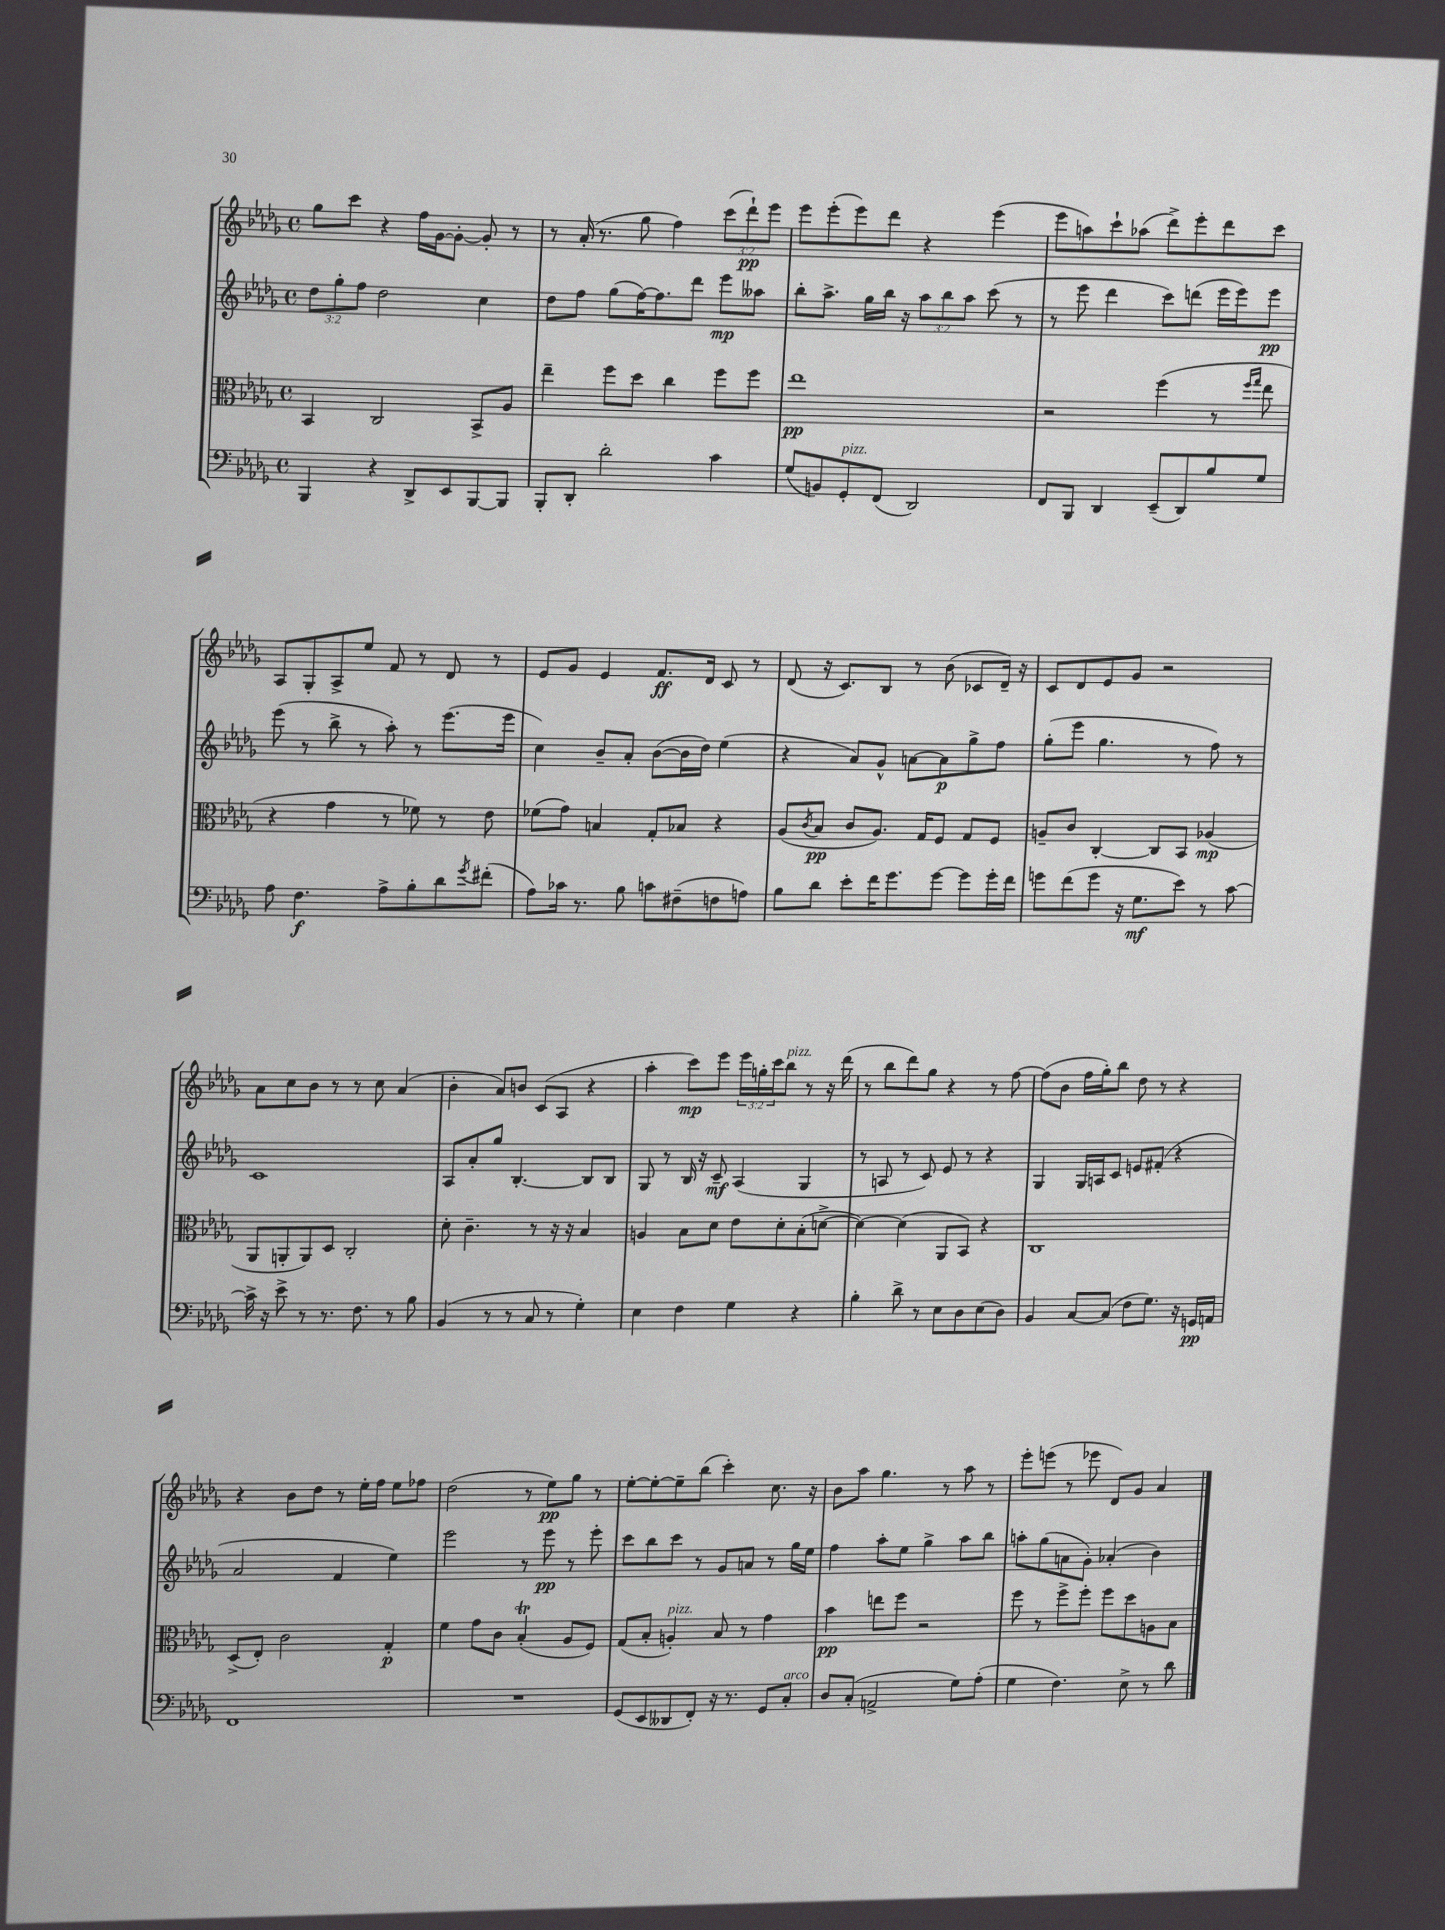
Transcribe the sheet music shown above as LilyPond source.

<<
\new StaffGroup <<
\new Staff = "s0" {
    \clef treble \key des \major \defaultTimeSignature \time 4/4 \override Staff.TupletNumber.text = #tuplet-number::calc-fraction-text
    ges''8 c'''8 r4 f''16 ges'16~ ges'8~-. ges'8-. r8 |
    r8 aes'16-.( r8. ges''8 f''4) \tuplet 3/2 { c'''8( des'''8-!\pp) ees'''8 } |
    ees'''8 ees'''8-.( ees'''8) des'''8 r4 ees'''4( |
    ees'''8 a''8) c'''8-! aes''8( des'''8->) ees'''8-. des'''8 c'''8 |
    aes8 ges8-. aes8-> ees''8 f'8 r8 des'8 r8 |
    ees'8 ges'8 ees'4 f'8.\ff des'16 c'8 r8 |
    des'8( r16 c'8.) bes8 r8 bes'8( ces'8 des'16--) r16 |
    c'8 des'8 ees'8 ges'8 r2 |
    aes'8 c''8 bes'8 r8 r8 c''8 aes'4( |
    bes'4-. aes'8) b'8 c'8( aes8 r4 |
    aes''4-. c'''8\mp) ees'''8 \tuplet 3/2 { ees'''16 g''16-. c'''16 } bes''8^\markup { \italic "pizz." } r8 r16 des'''16( |
    r8 bes''8 des'''8) ges''8 r4 r8 f''8~ |
    f''8( bes'8 f''16 ges''16-.) bes''8 des''8 r8 r4 |
    r4 bes'8 des''8 r8 ees''16-. f''16 ees''8 fes''8 |
    des''2( r8 ees''8\pp) ges''8 r8 |
    ees''8~-. ees''8~-. ees''8-- bes''8( c'''4-.) c''8. r16 |
    bes'8 aes''8 ges''4. r8 aes''8 r8 |
    ees'''8-. e'''8( r8 ees'''8 des'8) ges'8 aes'4 \bar "|." |
}
\new Staff = "s1" {
    \clef treble \key des \major \defaultTimeSignature \time 4/4 \override Staff.TupletNumber.text = #tuplet-number::calc-fraction-text
    \tuplet 3/2 { des''8 ges''8-. f''8 } des''2 c''4 |
    des''8 f''8 ges''8( f''16~) f''8. des'''8 ees'''8\mp aeses''8 |
    bes''8-. aes''8.-> ges''16 bes''16 r16 \tuplet 3/2 { aes''8 bes''8 aes''8 } c'''8( r8 |
    r8 ees'''8 des'''4 c'''8) d'''8( ees'''16 ees'''16) ees'''8\pp |
    ees'''8( r8 bes''8-> r8 aes''8-.) r8 ees'''8.( ees'''16 |
    c''4) bes'8-- aes'8-. bes'8~( bes'16 des''16) ees''4( |
    r4 aes'8) ges'8-^ a'8~ a'8\p ges''8-> f''8 |
    ges''8-.( ees'''8 ges''4. r8 f''8) r8 |
    c'1 |
    aes8 aes'8-. ges''8 bes4.~-. bes8 bes8 |
    ges8 r8 bes16 r16 c'8--\mf aes4( ges4 |
    r8 a8 r8 c'8) ees'8 r8 r4 |
    ges4 ges16 a16 c'8 e'8 fis'8-.( r4 |
    aes'2 f'4 ees''4) |
    ees'''2 r8 ees'''8\pp r8 ees'''8-. |
    c'''8 bes''8 c'''8 r8 ges'8 a'8 r8 ges''16 ees''16 |
    f''4 aes''8-. ees''8 ges''4-> aes''8 bes''8 |
    a''8-. ges''8( a'8 ges'8-.) aes'4-.( bes'4) \bar "|." |
}
\new Staff = "s2" {
    \clef alto \key des \major \defaultTimeSignature \time 4/4
    bes,4 c2 bes,8-> aes8 |
    ees''4-- f''8 des''8 c''4 f''8 f''8 |
    ees''1\pp |
    r2 f''4( r8 \grace { f''16 ges''16 } ees''8 |
    r4 ges'4 r8 fes'8) r8 ees'8 |
    fes'8( ges'8) b4 ges8-. bes8 r4 |
    aes8( \acciaccatura { c'8 } bes8\pp c'8 aes8.) ges16 f8 ges8 f8 |
    a8-- c'8 c4~-. c8 bes,8 aes4\mp( |
    aes,8 a,8-. a,8) des8 c2-. |
    des'8-. c'4.-- r8 r16 r16 bes4 |
    a4 bes8 des'8 ees'8 des'8-. bes8-.( d'8~-> |
    d'4~) d'4( aes,8 bes,8) r4 |
    c1 |
    des8->( ees8-.) c'2 ges4-.\p |
    f'4 ges'8 c'8 bes4-.\trill( aes8 f8) |
    ges8( bes8-. a4-.^\markup { \italic "pizz." }) bes8 r8 ges'4 |
    bes'4\pp e''8 f''8 r2 |
    f''8 r8 f''8-> f''8-. f''8 des''8 a8 bes8 \bar "|." |
}
\new Staff = "s3" {
    \clef bass \key des \major \defaultTimeSignature \time 4/4
    bes,,4 r4 des,8-> ees,8 bes,,8~ bes,,8 |
    bes,,8-. des,8-. des'2-. c'4 |
    ges8( b,8) ges,8-.^\markup { \italic "pizz." } f,8( des,2) |
    f,8 bes,,8 des,4 ees,8--( des,8) bes8 ges8 |
    aes8 f4.\f aes8-> bes8-. des'8 \acciaccatura { ges'8 } fis'8-.( |
    aes8) ces'16 r8. bes8 c'8 fis8--( f8 a8) |
    bes8 des'8 ees'8-. f'16 ges'8. ges'8~ ges'8 ges'16-. f'16 |
    g'8 f'8( g'8 r16 ges8.\mf ees'8) r8 c'8~ |
    c'16-> r16 ees'8-> r8 r8. f8. r8 bes8 |
    bes,4( r8 r8 c8 r8 ges4-.) |
    ees4 f4 ges4 r4 |
    bes4-. des'8-> r8 ees8 des8 ees8( des8) |
    bes,4 c8~ c8( f8 ges8.) r16 g,16\pp a,16 |
    f,1 |
    R1 |
    ges,8( ees,8 deses,8 f,8-.) r16 r8. ges,8 c8-.^\markup { \italic "arco" } |
    des8 c8-.( a,2-> ges8) aes8-.( |
    ges4 f4.) ees8-> r8 des'8 \bar "|." |
}
>>
>>
\layout { \context { \Score \remove "Bar_number_engraver" } }
